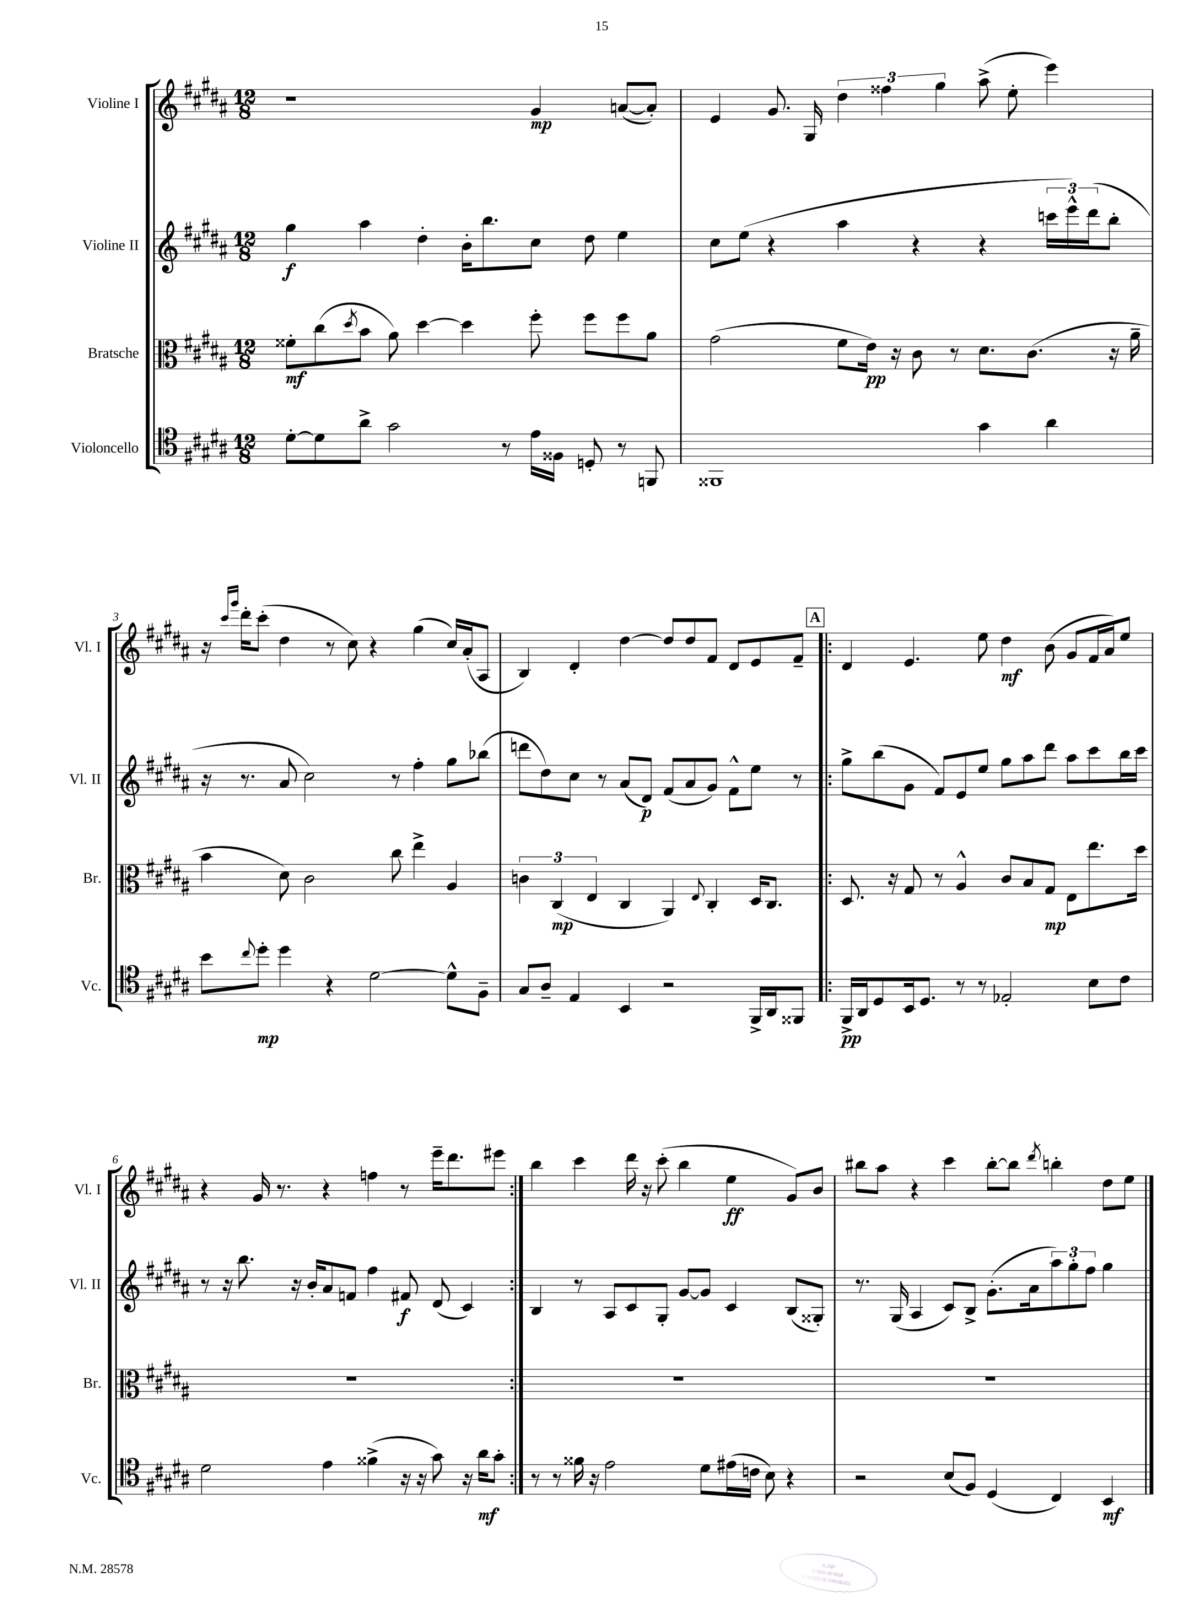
<<
\new StaffGroup <<
\new Staff = "s0" \with { instrumentName = "Violine I" shortInstrumentName = "Vl. I" } {
    \clef treble \key b \major \numericTimeSignature \time 12/8
    r1 gis'4\mp a'8~( a'8-.) |
    e'4 gis'8. gis16 \tuplet 3/2 { dis''4 fisis''4 gis''4 } ais''8->( e''8-. e'''4) |
    r16 \grace { cis'''16 gis'''16 } dis'''16-. cis'''8-.( dis''4 r8 cis''8) r4 gis''4( cis''16) ais'16-.( ais8 |
    b4) dis'4-. dis''4~ dis''8 dis''8 fis'8 dis'8 e'8 fis'8-- |
    \repeat volta 2 { \mark \markup { \box "A" } dis'4 e'4. e''8 dis''4\mf b'8( gis'8 fis'16 ais'16) e''8 |
    r4 gis'16 r8. r4 f''4 r8 e'''16-- dis'''8. eis'''8 | }
    b''4 cis'''4 dis'''16 r16 cis'''8-.( b''4 e''4\ff gis'8) b'8 |
    bis''8 ais''8 r4 cis'''4 bis''8~-. bis''8 \acciaccatura { dis'''8 } b''4-. dis''8 e''8 \bar "|." |
}
\new Staff = "s1" \with { instrumentName = "Violine II" shortInstrumentName = "Vl. II" } {
    \clef treble \key b \major \numericTimeSignature \time 12/8
    gis''4\f ais''4 dis''4-. b'16-. b''8. cis''8 dis''8 e''4 |
    cis''8 e''8( r4 ais''4 r4 r4 \tuplet 3/2 { c'''16 e'''16-^) dis'''16( } b''8-. |
    r16 r8. ais'8 cis''2) r8 fis''4-. gis''8 bes''8( |
    d'''8 dis''8) cis''8 r8 ais'8( dis'8\p) fis'8( ais'8 gis'8) fis'8-^ e''8 r8 |
    \repeat volta 2 { \mark \markup { \box "A" } gis''8-> b''8( gis'8 fis'8) e'8 e''8 gis''8 ais''8 dis'''8 ais''8 cis'''8 b''16 cis'''16 |
    r8 r16 b''8. r16 b'16-. ais'8 f'8 fis''4 fis'8\f dis'8( cis'4) | }
    b4 r8 ais8 cis'8 gis8-. gis'8~ gis'8 cis'4 b8( gisis8-.) |
    r8. gis16( ais4 cis'8) b8-> gis'8.-.( ais'16 \tuplet 3/2 { ais''8) gis''8-. fis''8 } gis''4 \bar "|." |
}
\new Staff = "s2" \with { instrumentName = "Bratsche" shortInstrumentName = "Br." } {
    \clef alto \key b \major \numericTimeSignature \time 12/8
    fisis'8-.\mf cis''8( \acciaccatura { dis''8 } b'8 ais'8) dis''4~ dis''4 fis''8-. fis''8 fis''8 ais'8 |
    gis'2( fis'8 e'16\pp) r16 cis'8 r8 dis'8. cis'8.( r16 ais'16-- |
    b'4 dis'8) cis'2 cis''8 e''4-> ais4 |
    \tuplet 3/2 { c'4 cis4\mp( e4 } cis4 ais,4) \appoggiatura { e8 } cis4-. dis16 cis8. |
    \repeat volta 2 { \mark \markup { \box "A" } dis8. r16 gis8 r8 ais4-^ cis'8 b8 gis8\mp e8 e''8. dis''16 |
    R1. | }
    R1. |
    R1. \bar "|." |
}
\new Staff = "s3" \with { instrumentName = "Violoncello" shortInstrumentName = "Vc." } {
    \clef tenor \key b \major \numericTimeSignature \time 12/8
    dis'8~-. dis'8 ais'8-> gis'2 r8 e'16 fisis16 d8-. r8 f,8 |
    fisis,1 gis'4 ais'4 |
    b'8 \appoggiatura { cis''8 } dis''8-.\mp dis''4 r4 dis'2~ dis'8-^ fis8-- |
    gis8 ais8-- e4 b,4 r2 fis,16-> ais,16 fisis,8 |
    \repeat volta 2 { \mark \markup { \box "A" } fis,16->\pp ais,16 dis8 b,16 dis8. r8 r8 ees2-. b8 cis'8 |
    dis'2 e'4 fisis'4->( r16 r16 gis'8) r16 ais'16\mf gis'8-. | }
    r8 r8 fisis'16 r16 e'2 dis'8 eis'16( c'16 b8) r4 |
    r2 b8( fis8) dis4( cis4) b,4\mf \bar "|." |
}
>>
>>
